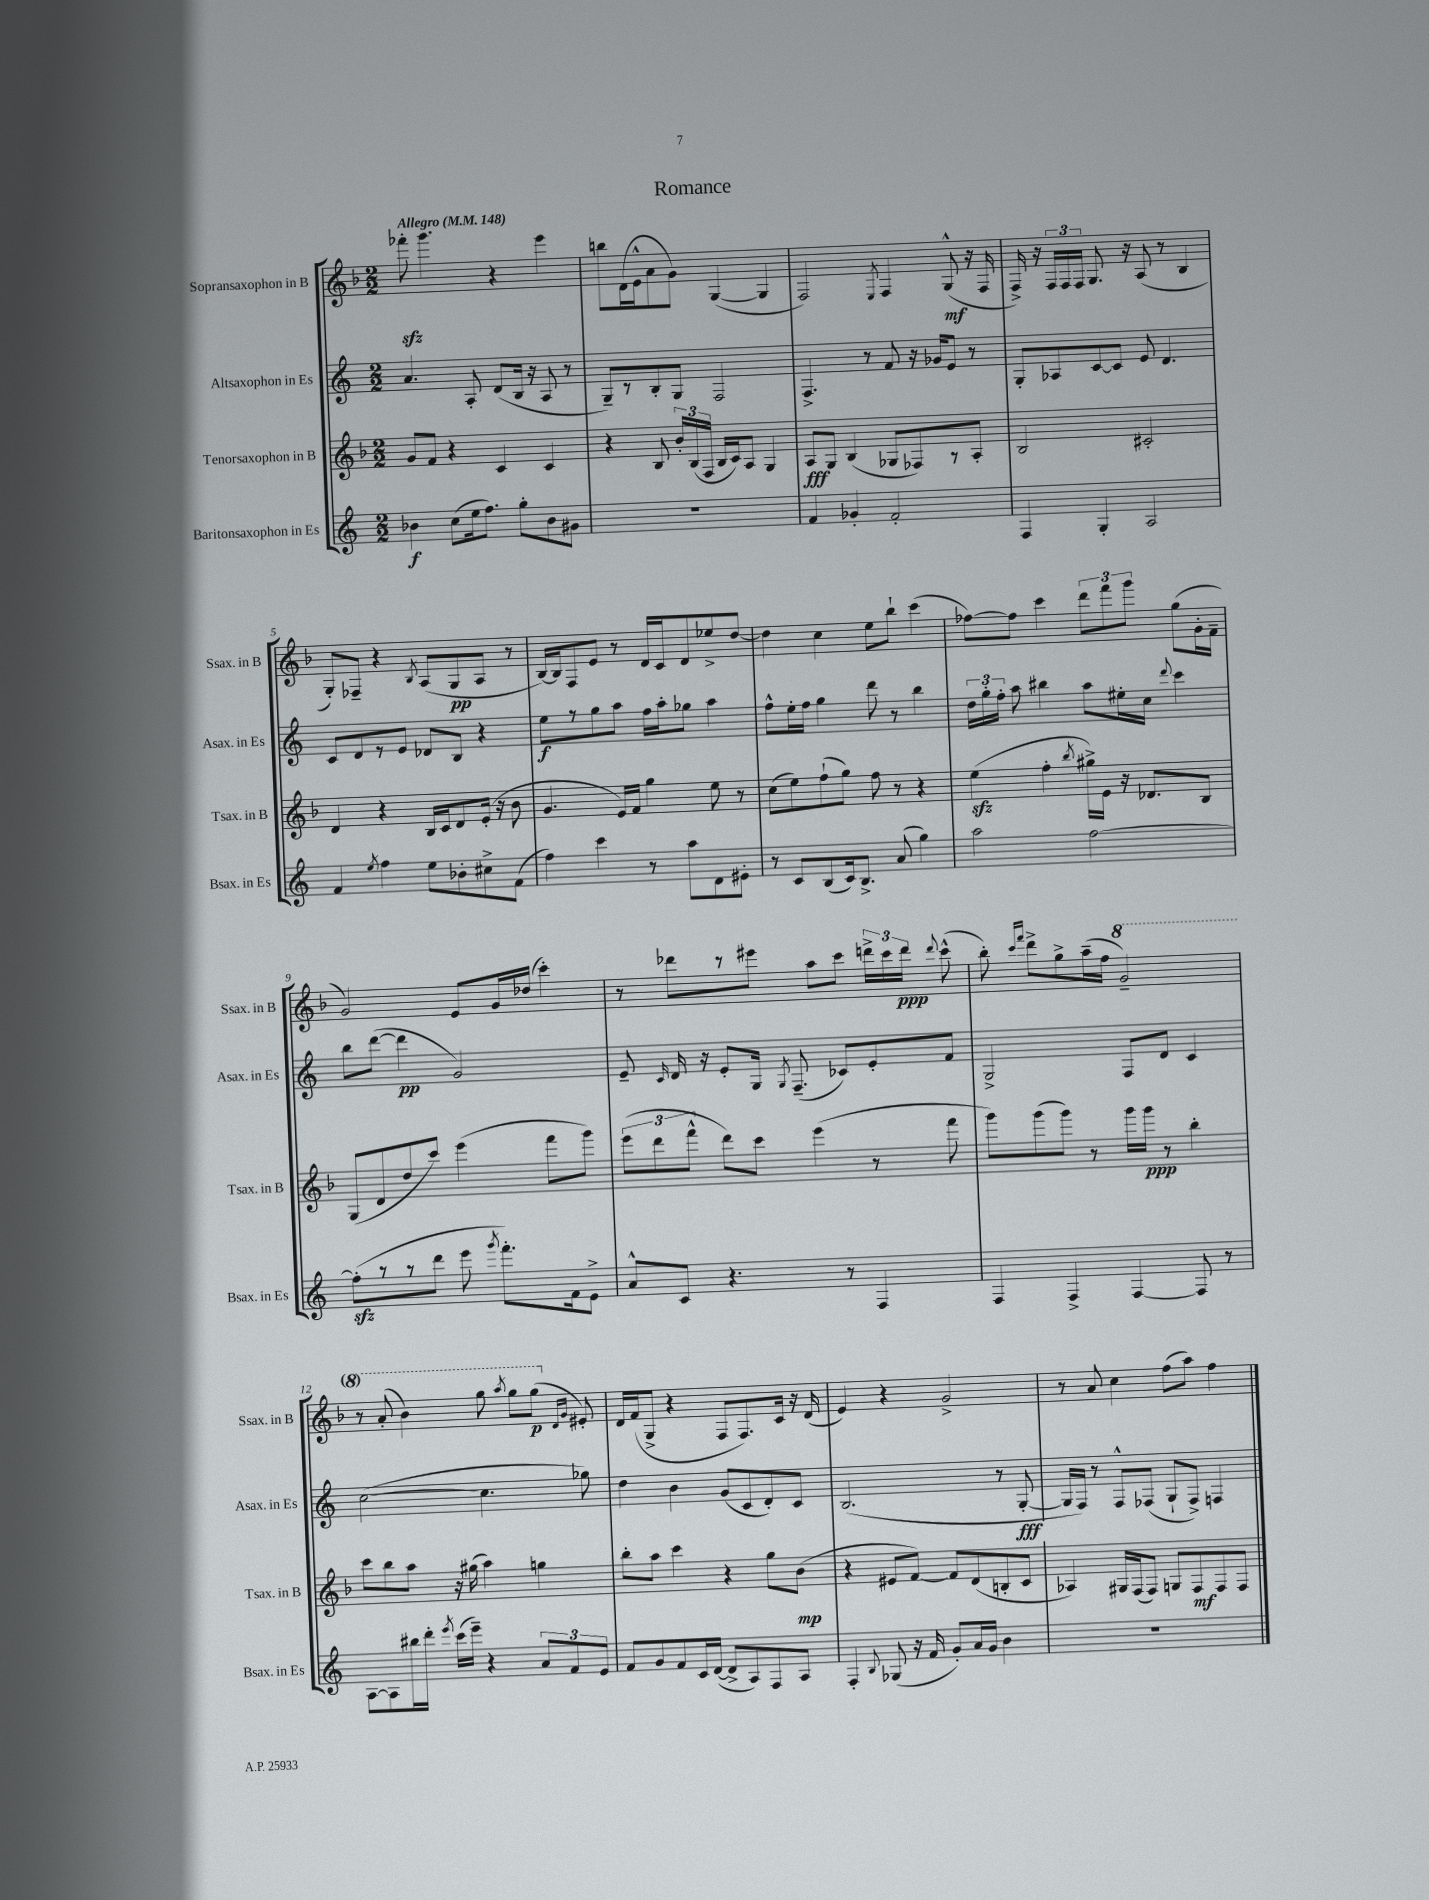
\header { title = "Romance" }
<<
\new StaffGroup <<
\new Staff = "s0" \with { instrumentName = "Sopransaxophon in B" shortInstrumentName = "Ssax. in B" } {
    \clef treble \key f \major \numericTimeSignature \time 2/2 \tempo "Allegro" 4 = 148
    \autoBeamOff fes'''8-.\sfz g'''4. r4 e'''4 |
    b''8[ d'16( e'16-^ a'8 g'8]) g4~( g4 |
    f2) \acciaccatura { e8 } f4 g8-^\mf( r16 f16 |
    f16->) r16 \tuplet 3/2 { f16[ f16 f16] } g8. r16 a8( r8 bes4 |
    g8[-.) fes8]-- r4 \acciaccatura { bes8 } a8[( g8\pp a8] r8 |
    bes16[~) bes16 f8 e'8] r8 d'16[ c'16 d'8 ees''8-> d''8]~ |
    d''4 c''4 e''8[ bes''8]-! c'''4( |
    fes''8[~) fes''8] c'''4 \tuplet 3/2 { d'''8[ f'''8 g'''8] } g''8[( g'16-. f'16]-- |
    g'2) e'8[ g'16 des''16]( c'''4-.) |
    r8 des'''8[ r8 eis'''8] a''8[ c'''8] \tuplet 3/2 { d'''16[-> c'''16 d'''16]\ppp } \appoggiatura { d'''8 } c'''8-^( |
    bes''8-.) \grace { c'''16[ f'''16] } d'''8[-> g''8-> a''16--( f''16] \ottava #1 g''2--) |
    r8 a''8-.( bes''4) g'''8 \acciaccatura { a'''8 } g'''8[ g'''8]\p( \ottava #0 \grace { d'16[ g'16] } eis'8-.) |
    d'16[ f'16( g8]-> r4 f8[ f8.) c'16] r16 d'16( |
    e'4) r4 g'2-> |
    r8 a'8 c''4 f''8[( a''8]) f''4 \bar "|." |
}
\new Staff = "s1" \with { instrumentName = "Altsaxophon in Es" shortInstrumentName = "Asax. in Es" } {
    \clef treble \key c \major \numericTimeSignature \time 2/2
    \autoBeamOff a'4. a8-. d'8[( b16] r16 a8 r8 |
    g8[--) r8 b8-. g8] f2 |
    f4.-> r8 f'8 r16 ges'16[ e'8] r8 |
    g8[-. aes8 c'8~ c'8] e'8 d'4. |
    c'8[ d'8 r8 e'8] des'8[ b8] r4 |
    e''8[\f r8 g''8 a''8] f''16[ a''16-. ges''8] a''4 |
    f''8[-^ e''16-. f''16] g''4 d'''8 r8 b''4 |
    \tuplet 3/2 { d''16[ g''16-. f''16]-. } a''8 bis''4 a''8[ eis''16-. c''16] \appoggiatura { d'''8 } c'''4 |
    b''8[ d'''8]~( d'''4\pp g'2) |
    e'8-- \grace { c'16 } d'16 r16 e'8[-. g16] \acciaccatura { g8 } f8.--( ces'8[) e'8-. f'8] |
    g2-> f8[ d'8] c'4 |
    c''2~( c''4. ges''8) |
    d''4 b'4 g'8[( c'8 d'8-.) c'8] |
    b2.( r8 g8~-.\fff |
    g16[ f16]) r8 f8[-^ fes8]( g8[-! fes8]->) f4 \bar "|." |
}
\new Staff = "s2" \with { instrumentName = "Tenorsaxophon in B" shortInstrumentName = "Tsax. in B" } {
    \clef treble \key f \major \numericTimeSignature \time 2/2
    \autoBeamOff g'8[ f'8] r4 c'4 c'4 |
    r4 bes8 \tuplet 3/2 { bes'16[-. bes16( f16] } bes16[ c'16) a8] g4 |
    a8[\fff g8] bes4( ges8[ fes8) r8 a8]-. |
    bes2 cis'2-. |
    d'4 r4 bes16[ c'16 d'8 e'16]-.( r16 bes'8 |
    g'4. e'16[) f'16] g''4 e''8 r8 |
    c''8[( e''8) f''8-!( g''8]) f''8 r8 r4 |
    e''4\sfz( f''4-. \acciaccatura { bes''8 } gis''16[->) e'16] r16 des'8.[ bes8] |
    g8[( d'8 d''8 c'''8]) e'''4( f'''8[ g'''8]) |
    \tuplet 3/2 { e'''8[( d'''8 f'''8]-^ } d'''8[) c'''8] e'''4( r8 f'''8 |
    g'''8[) g'''8( g'''8]) r8 g'''16[ g'''16]\ppp r8 bes''4-. |
    c'''8[ bes''8 a''8] r16 gis''16( a''4) g''4 |
    bes''8[-. a''8] c'''4 r4 g''8[ bes'8]\mp( |
    r4 eis'8[ f'8]~) f'8[ d'8( b8-. c'8] |
    aes4) gis16[ f16( f8]) g8[ f8\mf f8 f8] \bar "|." |
}
\new Staff = "s3" \with { instrumentName = "Baritonsaxophon in Es" shortInstrumentName = "Bsax. in Es" } {
    \clef treble \key c \major \numericTimeSignature \time 2/2
    \autoBeamOff bes'4\f c''8[( e''16 f''8.]) g''8[-. bes'8 gis'8] |
    R1 |
    f'4 ges'4-. f'2-. |
    f4 g4-. a2 |
    f'4 \acciaccatura { e''8 } f''4 e''8[ bes'8-. cis''8-> f'8]( |
    f''4) c'''4 r8 a''8[ d'8 eis'8]-. |
    r8 c'8[ b8( c'16) b8.]-> a'8( g''4) |
    a''2 f''2~ |
    f''8[-.\sfz( r8 r8 d'''8] e'''8 \acciaccatura { g'''8 } f'''8.[-.) f'16 e'8]-> |
    a'8[-^ c'8] r4. r8 f4 |
    f4 f4-> f4~ f8 r8 |
    a8[~ a8 bis''16 d'''16]-. \acciaccatura { e'''8 } c'''16[( e'''16]--) r4 \tuplet 3/2 { a'8[ f'8 e'8] } |
    f'8[ g'8 f'8 c'16 d'16]~( d'8[-> a8) f8 a8] |
    f4-. \appoggiatura { b8 } ges8( r16 f'16 g'8[-.) a'16 g'16] b'4 |
    R1 \bar "|." |
}
>>
>>
